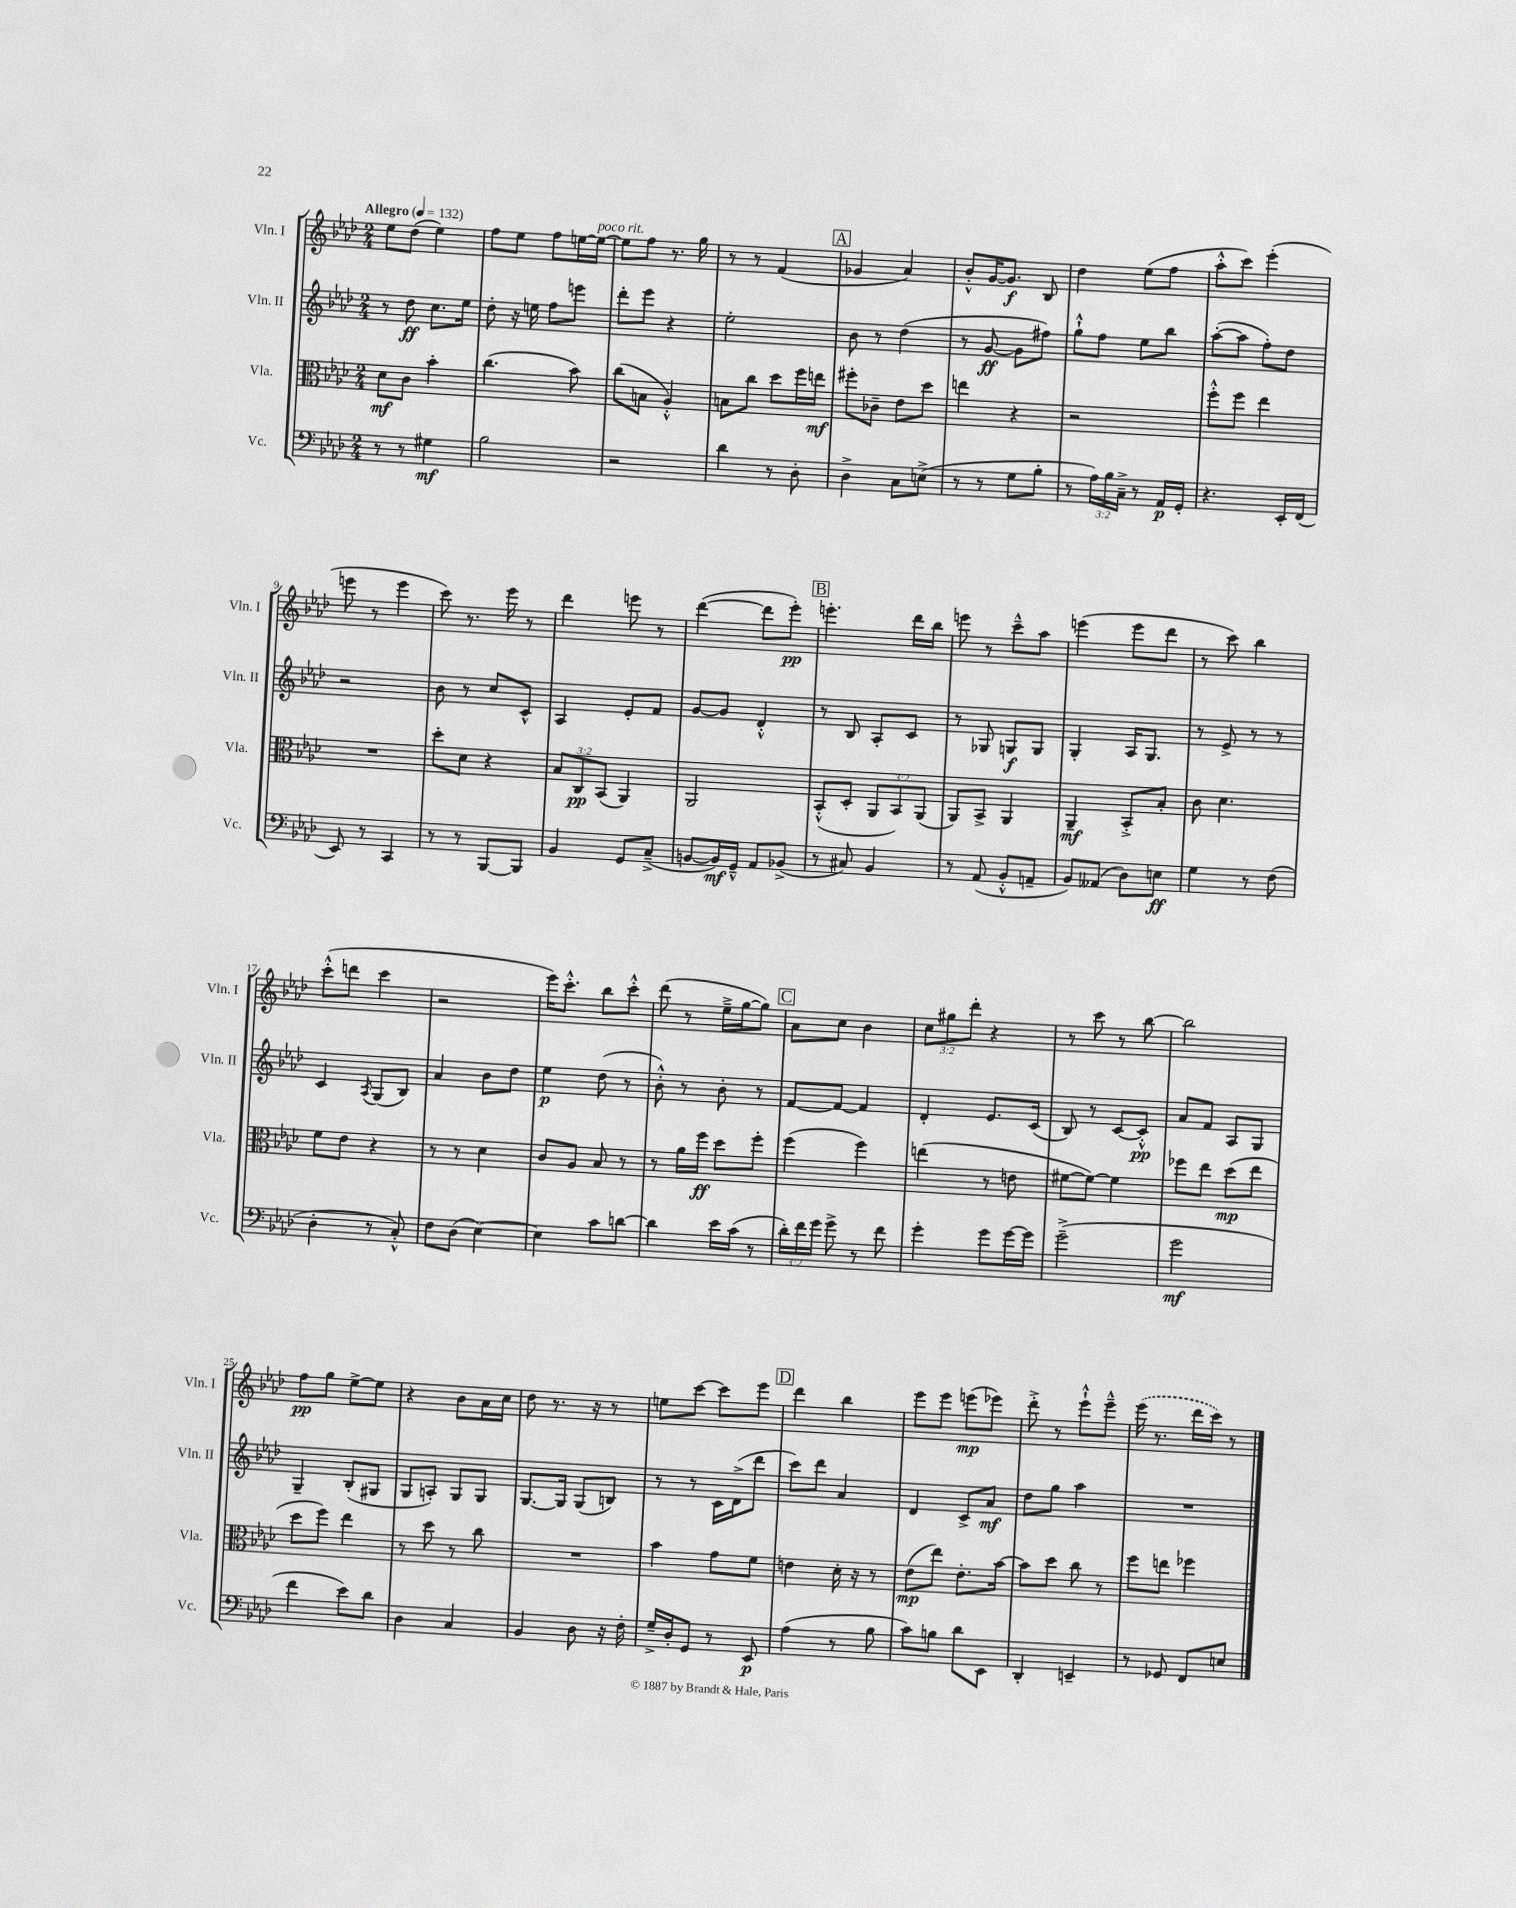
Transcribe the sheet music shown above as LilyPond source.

<<
\new StaffGroup <<
\new Staff = "s0" \with { instrumentName = "Vln. I" shortInstrumentName = "Vln. I" } {
    \clef treble \key aes \major \numericTimeSignature \time 2/4 \override Staff.TupletNumber.text = #tuplet-number::calc-fraction-text \tempo "Allegro" 4 = 132
    \autoBeamOff ees''8[ des''8]( ees''4) |
    f''8[ ees''8] f''8[ e''16~ e''16]~^\markup { \italic "poco rit." } |
    e''8[ f''8] r8. g''16 |
    r8 r8 f'4( |
    \mark \markup { \box "A" } ges'4 aes'4) |
    bes'8[-.-^ g'16~ g'8.]\f bes8 |
    des''4 ees''8[( f''8] |
    aes''8[-.-^ c'''8]) ees'''4-.( |
    e'''8 r8 e'''4 |
    c'''8) r8. ees'''16 r8 |
    des'''4 e'''8 r8 |
    des'''4~( des'''8[ ees'''8]-.\pp) |
    \mark \markup { \box "B" } e'''4.-. des'''16[ bes''16] |
    e'''8 r8 c'''8[---^ aes''8] |
    e'''4( e'''8[ des'''8] |
    r8 c'''8) bes''4 |
    c'''8[-.-^( d'''8] c'''4 |
    r2 |
    ees'''16[) c'''8.]-.-^ bes''8[ c'''8]-.-^ |
    des'''8( r8 ees''16[---> g''16~ g''8]) |
    \mark \markup { \box "C" } aes'8[ c''8] bes'4 |
    \tuplet 3/2 { c''8[ gis''8 des'''8]-. } r4 |
    r8 c'''8 r8 bes''8~ |
    bes''2 |
    f''8[\pp g''8] ees''8[~-> ees''8] |
    r4 bes'8[ aes'16 c''16] |
    des''8 r8. r16 r8 |
    e''8[ c'''8]~ c'''8[ ees'''8] |
    \mark \markup { \box "D" } des'''4 bes''4 |
    ees'''8[ ees'''8] e'''8[\mp( ees'''8]) |
    des'''8-.-> r8 ees'''8[-!-^ ees'''8]---^ |
    \once \slurDashed ees'''16( r8. des'''16[ c'''16]) r8 \bar "|." |
}
\new Staff = "s1" \with { instrumentName = "Vln. II" shortInstrumentName = "Vln. II" } {
    \clef treble \key aes \major \numericTimeSignature \time 2/4
    \autoBeamOff r8 des''8\ff c''8.[ ees''16] |
    des''8-. r16 e''16 f''8[ e'''8] |
    des'''8[-. ees'''8] r4 |
    ees''2-. |
    \mark \markup { \box "A" } bes'8 r8 des''4( |
    r8 g'8~\ff g'8[ fis''8]) |
    g''8[-!-^ f''8] ees''8[ bes''8] |
    aes''8[~-.( aes''8] f''8[-.) des''8] |
    r2 |
    bes'8 r8 c''8[ c'8]-^ |
    aes4 ees'8[-. f'8] |
    g'8[~ g'8] des'4-.-^ |
    \mark \markup { \box "B" } r8 bes8 aes8[-. c'8] |
    r8 ges8 g8[\f g8] |
    g4-. aes16[ g8.] |
    r8 ees'8-> r8 r8 |
    c'4 \acciaccatura { aes8 } g8[( bes8]) |
    aes'4 bes'8[ des''8] |
    ees''4\p des''8( r8 |
    bes'8-.-^) r8 bes'8-. r8 |
    \mark \markup { \box "C" } f'8[~ f'8]~ f'4 |
    des'4-. ees'8.[ c'16]( |
    bes8) r8 c'8[~ c'8]-.-^\pp |
    aes'8[ f'8] aes8[ g8] |
    g4-- bes8[-.( gis8] |
    g8[ a8]-.) g8[ g8] |
    g8.[~ g16] g8[( b8]) |
    r8 r8 c'16[ des'16->( des'''8] |
    \mark \markup { \box "D" } c'''8[) des'''8] aes'4 |
    des'4 c'8[-> aes'8]\mf |
    des''8[ g''8] aes''4 |
    R2 \bar "|." |
}
\new Staff = "s2" \with { instrumentName = "Vla." shortInstrumentName = "Vla." } {
    \clef alto \key aes \major \numericTimeSignature \time 2/4 \override Staff.TupletNumber.text = #tuplet-number::calc-fraction-text
    \autoBeamOff des'8[\mf c'8] bes'4-. |
    c''4.( bes'8) |
    c''8[( b8] aes4-.-^) |
    b8[ c''8] des''8[ f''16 e''16]\mf |
    \mark \markup { \box "A" } fis''8[-. ces'8]-- ees'8[ des''8] |
    e''4 r4 |
    r2 |
    f''8[-.-^ f''8] ees''4 |
    R2 |
    des''8[-. des'8] r4 |
    \tuplet 3/2 { bes8[ c8\pp bes,8]( } aes,4) |
    aes,2 |
    \mark \markup { \box "B" } bes,8[-.-^( des8]-. \tuplet 3/2 { aes,8[ bes,8) aes,8]( } |
    aes,8[) bes,8]-> aes,4 |
    aes,4--\mf bes,8[-.-> bes8]-. |
    c'8 des'4. |
    f'8[ ees'8] r4 |
    r8 r8 des'4 |
    c'8[ aes8] bes8 r8 |
    r8 aes'16[ f''16]\ff des''8[ f''8]-. |
    \mark \markup { \box "C" } f''4( f''4) |
    e''4( r8 e'8 |
    fis'8[~ fis'8]~) fis'4 |
    fes''8[ ees''8] des''8[\mp( ees''8] |
    des''8[ f''8]) ees''4 |
    r8 des''8 r8 c''8 |
    R2 |
    bes'4 g'8[ f'8] |
    \mark \markup { \box "D" } e'4 des'16-. r16 r8 |
    ees'8[\mp( ees''8]) ees'8.[-. bes'16]~ |
    bes'8[ des''8] c''8 r8 |
    f''8[ e''8] fes''4 \bar "|." |
}
\new Staff = "s3" \with { instrumentName = "Vc." shortInstrumentName = "Vc." } {
    \clef bass \key aes \major \numericTimeSignature \time 2/4 \override Staff.TupletNumber.text = #tuplet-number::calc-fraction-text
    \autoBeamOff r8 r8 gis4\mf |
    bes2 |
    r2 |
    des'4 r8 des8-. |
    \mark \markup { \box "A" } des4-> c8[ e8]->( |
    r8 r8 g8[ bes8]-. |
    r8 \tuplet 3/2 { aes16[) bes16 c16]---> } r8 aes,16[\p g,16]-. |
    r4. ees,16[-. f,16]( |
    ees,8) r8 c,4 |
    r8 r8 bes,,8[~ bes,,8] |
    bes,4 g,8[ c8]--->( |
    b,8[~ b,16\mf) g,16]---^ aes,8[ bes,8]->( |
    \mark \markup { \box "B" } r8 cis8) bes,4 |
    r8 aes,8( bes,8[-.-^ a,8]-- |
    bes,8[) aeses,8]( des8[) e8]\ff |
    g4 r8 f8( |
    des4-. r8 c8-.-^) |
    f8[ des8]( ees4~) |
    ees4 c'8[ d'8]~ |
    d'4 ees'16[ c'16]( r8 |
    \mark \markup { \box "C" } \tuplet 3/2 { des'16[-.) f'16 g'16] } g'8-> r8 f'8 |
    g'4-. g'8[ g'16~ g'16] |
    g'2--->( |
    g'2\mf |
    f'4 ees'8[) des'8] |
    des4 c4 |
    bes,4 des8 r16 f16-. |
    g16[---> des16-. g,8] r8 ees,8\p |
    \mark \markup { \box "D" } aes4( r8 bes8 |
    c'8[) b8] des'8[ ees,8] |
    des,4-. e,4-- |
    r8 ges,8 f,8[ e8] \bar "|." |
}
>>
>>
